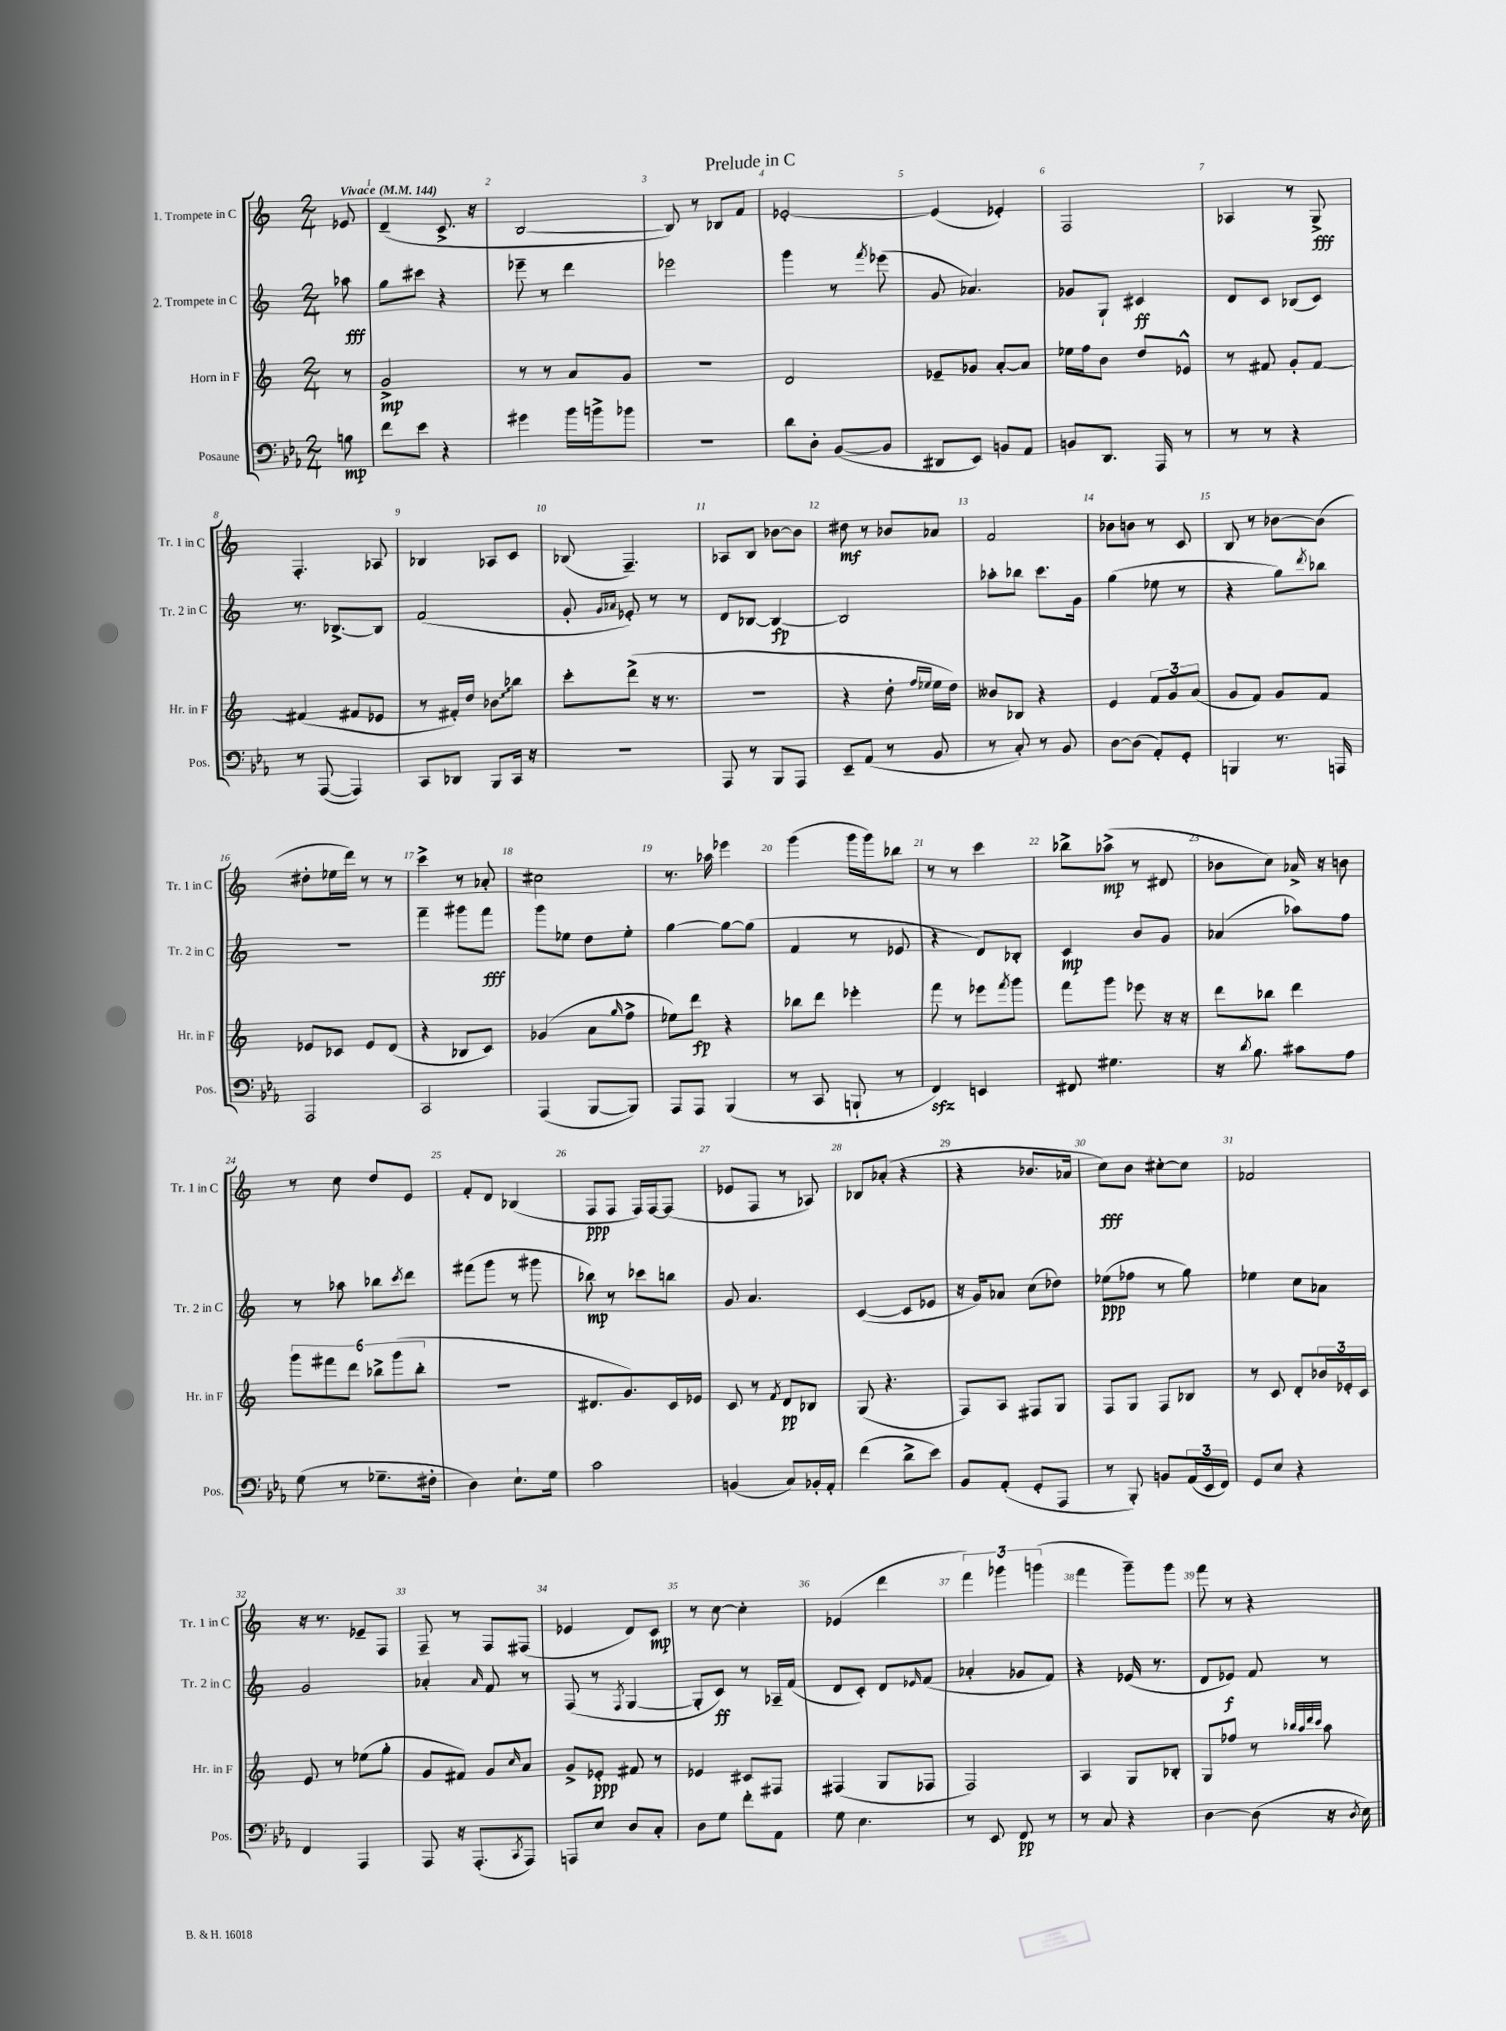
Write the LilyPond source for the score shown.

\header { title = "Prelude in C" }
<<
\new StaffGroup <<
\new Staff = "s0" \with { instrumentName = "1. Trompete in C" shortInstrumentName = "Tr. 1 in C" } {
    \clef treble \key c \major \numericTimeSignature \time 2/4 \partial 8 \tempo "Vivace" 4 = 144
    ees'8 |
    d'4--( c'8.-> r16 |
    b2~ |
    b8) r8 bes8 f'8 |
    ees'2~-. |
    ees'4( ees'4-.) |
    f2 |
    aes4 r8 g8->\fff |
    f4.-. aes8 |
    bes4 aes8 c'8 |
    bes8( f4.--) |
    aes8 b8 bes'8~ bes'8 |
    dis''8\mf r8 bes'8 aes'8 |
    f'2 |
    bes'8 b'8 r8 c'8 |
    b8 r8 bes'8~ bes'8( |
    dis''8-. ees''16 d'''16) r8 r8 |
    c'''4-> r8 aes'8-. |
    cis''2 |
    r8. aes''16 ees'''4 |
    g'''4( g'''16 g'''16) bes''8 |
    r8 r8 c'''4 |
    bes''8-> aes''8->\mp( r8 dis'8 |
    bes'8 c''8) aes'16-> r16 b'8 |
    r8 c''8 d''8 e'8 |
    f'8-. d'8 bes4( |
    f8\ppp f8 f16) f16~ f8( |
    ees'8 f8 r8 aes8) |
    bes8 aes'8-.( r4 |
    r4 bes'8. aes'16 |
    c''8\fff) b'8 cis''8~-. cis''8 |
    fes'2 |
    r16 r8. ees'8-- f8 |
    f8-- r8 f8 fis8( |
    ees'4 d'8) c'8\mp |
    r8 c''8~ c''4-. |
    ees'4( d'''4 |
    \tuplet 3/2 { f'''4) ges'''4 g'''4( } |
    f'''4 g'''8--) g'''8 |
    f'''8 r8 r4 \bar "|." |
}
\new Staff = "s1" \with { instrumentName = "2. Trompete in C" shortInstrumentName = "Tr. 2 in C" } {
    \clef treble \key c \major \numericTimeSignature \time 2/4 \partial 8
    aes''8\fff |
    g''8 cis'''8 r4 |
    ees'''8-- r8 d'''4 |
    ees'''2 |
    g'''4 r8 \acciaccatura { f'''8 } ees'''8( |
    g'8 aes'4.) |
    ges'8 g8-! cis'4\ff |
    d'8 c'8 bes8( c'8) |
    r8. bes8.~-> bes8 |
    f'2( |
    g'8-. \grace { g'16 aes'16 } ees'8-.) r8 r8 |
    d'8 bes8~ bes4~\fp |
    bes2 |
    aes''8-. bes''8 c'''8. g'16 |
    g''4( ees''8 r8 |
    r4 g''8) \acciaccatura { d'''8 } bes''8 |
    R2 |
    f'''4-- gis'''8 f'''8\fff |
    g'''8 ees''8 d''8 ees''8-. |
    g''4~ g''8~ g''8( |
    f'4 r8 ees'8 |
    r4 d'8) bes8-. |
    c'4\mp b'8 g'8 |
    aes'4( aes''8) f''8 |
    r8 aes''8 bes''8 \acciaccatura { c'''8 } d'''8 |
    fis'''8( g'''8 r8 gis'''8 |
    bes''8\mp) r8 ces'''8 b''8 |
    g'8 a'4. |
    c'4~( c'8 ees'8 |
    r16 g'16) aes'8 c''8( des''8) |
    ees''8\ppp( fes''8 r8 g''8) |
    ees''4 c''8 aes'8 |
    g'2 |
    aes'4-. \grace { aes'16 } f'8 r8 |
    f8( r8 \acciaccatura { f8 } g4~ |
    g8-. c'8\ff) r8 aes16-- f'16( |
    d'8 c'8-.) d'8 \grace { ees'16 } f'8( |
    aes'4-. ges'8 f'8) |
    r4 ees'16( r8. |
    d'8 ees'8\f) f'8 r8 \bar "|." |
}
\new Staff = "s2" \with { instrumentName = "Horn in F" shortInstrumentName = "Hr. in F" } {
    \clef treble \key c \major \numericTimeSignature \time 2/4 \partial 8
    r8 |
    g'2->\mp |
    r8 r8 a'8 g'8 |
    r2 |
    d'2 |
    ees'8-- ges'8 a'8~-. a'8 |
    ees''16 f''16 b'8 d''8 ees'8-^ |
    r8 fis'8 g'8-. fis'8~ |
    fis'4( fis'8 ees'8 |
    r8 fis'16-.) d''16 \once \override Glissando.style = #'zigzag bes'8\glissando bes''8 |
    c'''8-. d'''8->( r16 r8. |
    r2 |
    r4 d''8-. \grace { f''16 ees''16 } ees''16 d''16) |
    beses'8 bes8 r4 |
    e'4 \tuplet 3/2 { f'8 g'8 a'8( } |
    g'8 f'8) g'8 f'8 |
    ees'8 ces'8 ees'8 d'8( |
    r4 bes8 c'8) |
    ges'4( a'8 \grace { g''16 } f''8-> |
    ees''8) d'''8\fp r4 |
    bes''8 d'''8 ees'''4-. |
    f'''8 r8 ees'''8 \acciaccatura { f'''8 } g'''8 |
    f'''8 g'''8 ees'''8 r16 r16 |
    d'''8 bes''8 d'''4 |
    \tuplet 6/4 { g'''8 fis'''8 d'''8 bes''8-> g'''8( bes''8-. } |
    r2 |
    dis'8. g'8.) c'16 ees'16 |
    c'8 r8 \acciaccatura { f'8 } d'8\pp bes8 |
    g8( r4. |
    f8) a8 fis8 g8 |
    f8 g8 f8 bes8 |
    r8 c'8 d'8-. \tuplet 3/2 { bes'16 ees'16-. c'16 } |
    e'8 r8 ees''8( g''8-. |
    g'8 fis'8) g'8 \grace { c''16 } a'8 |
    g'8-> ees'8-.\ppp fis'8 r8 |
    ees'4 cis'8 fis8 |
    fis4( g8 fes8 |
    f2) |
    a4 g8 bes8-. |
    g8 fes''8 r8 \grace { bes''32 a''32 d'''32 c'''32 } a''8 \bar "|." |
}
\new Staff = "s3" \with { instrumentName = "Posaune" shortInstrumentName = "Pos." } {
    \clef bass \key ees \major \numericTimeSignature \time 2/4 \partial 8
    b8\mp |
    f'8 ees'8 r4 |
    gis'4 bes'16 b'16-> bes'8 |
    R2 |
    d'8 d8-. bes,8~( bes,8 |
    dis,8 ees,8) b,8 aes,8 |
    b,8 d,8. aes,,16 r8 |
    r8 r8 r4 |
    r8 aes,,8~( aes,,4) |
    c,8 des,8 bes,,8 c,16 r16 |
    r2 |
    aes,,8 r8 bes,,8 aes,,8 |
    ees,8-- aes,8( r8 bes,8 |
    r8 c8-.) r8 bes,8 |
    d8~ d8( aes,8-.) g,8-. |
    b,,4 r8. a,,16 |
    aes,,2 |
    c,2 |
    aes,,4( bes,,8~ bes,,8) |
    aes,,8 aes,,8 bes,,4( |
    r8 c,8 b,,8-! r8 |
    f,4\sfz) e,4 |
    fis,8 gis4. |
    r16 \acciaccatura { d'8 } bes8. cis'8 aes8 |
    g8( r8 ges8.-- fis16-. |
    d4) ees8.-! g16 |
    c'2 |
    b,4( c8) bes,16-. aes,16-. |
    f'4( d'8-> ees'8) |
    bes,8 aes,8-.( g,8-. aes,,8 |
    r8 bes,,8-.) b,8 \tuplet 3/2 { aes,16( ees,16 f,16) } |
    g,8 ees8 r4 |
    f,4 aes,,4 |
    aes,,8 r16 aes,,8.-.( \acciaccatura { c,8 } aes,,8) |
    a,,8 ees8 d8 c8-. |
    d8 g8 f'8-. aes,8 |
    g8 ees4. |
    r8 ees,8 f,8\pp r8 |
    r8 c8 r4 |
    d4~ d8( r16 \acciaccatura { d8 } ees16) \bar "|." |
}
>>
>>
\layout { \context { \Score \override BarNumber.break-visibility = ##(#f #t #t) barNumberVisibility = #all-bar-numbers-visible } }
